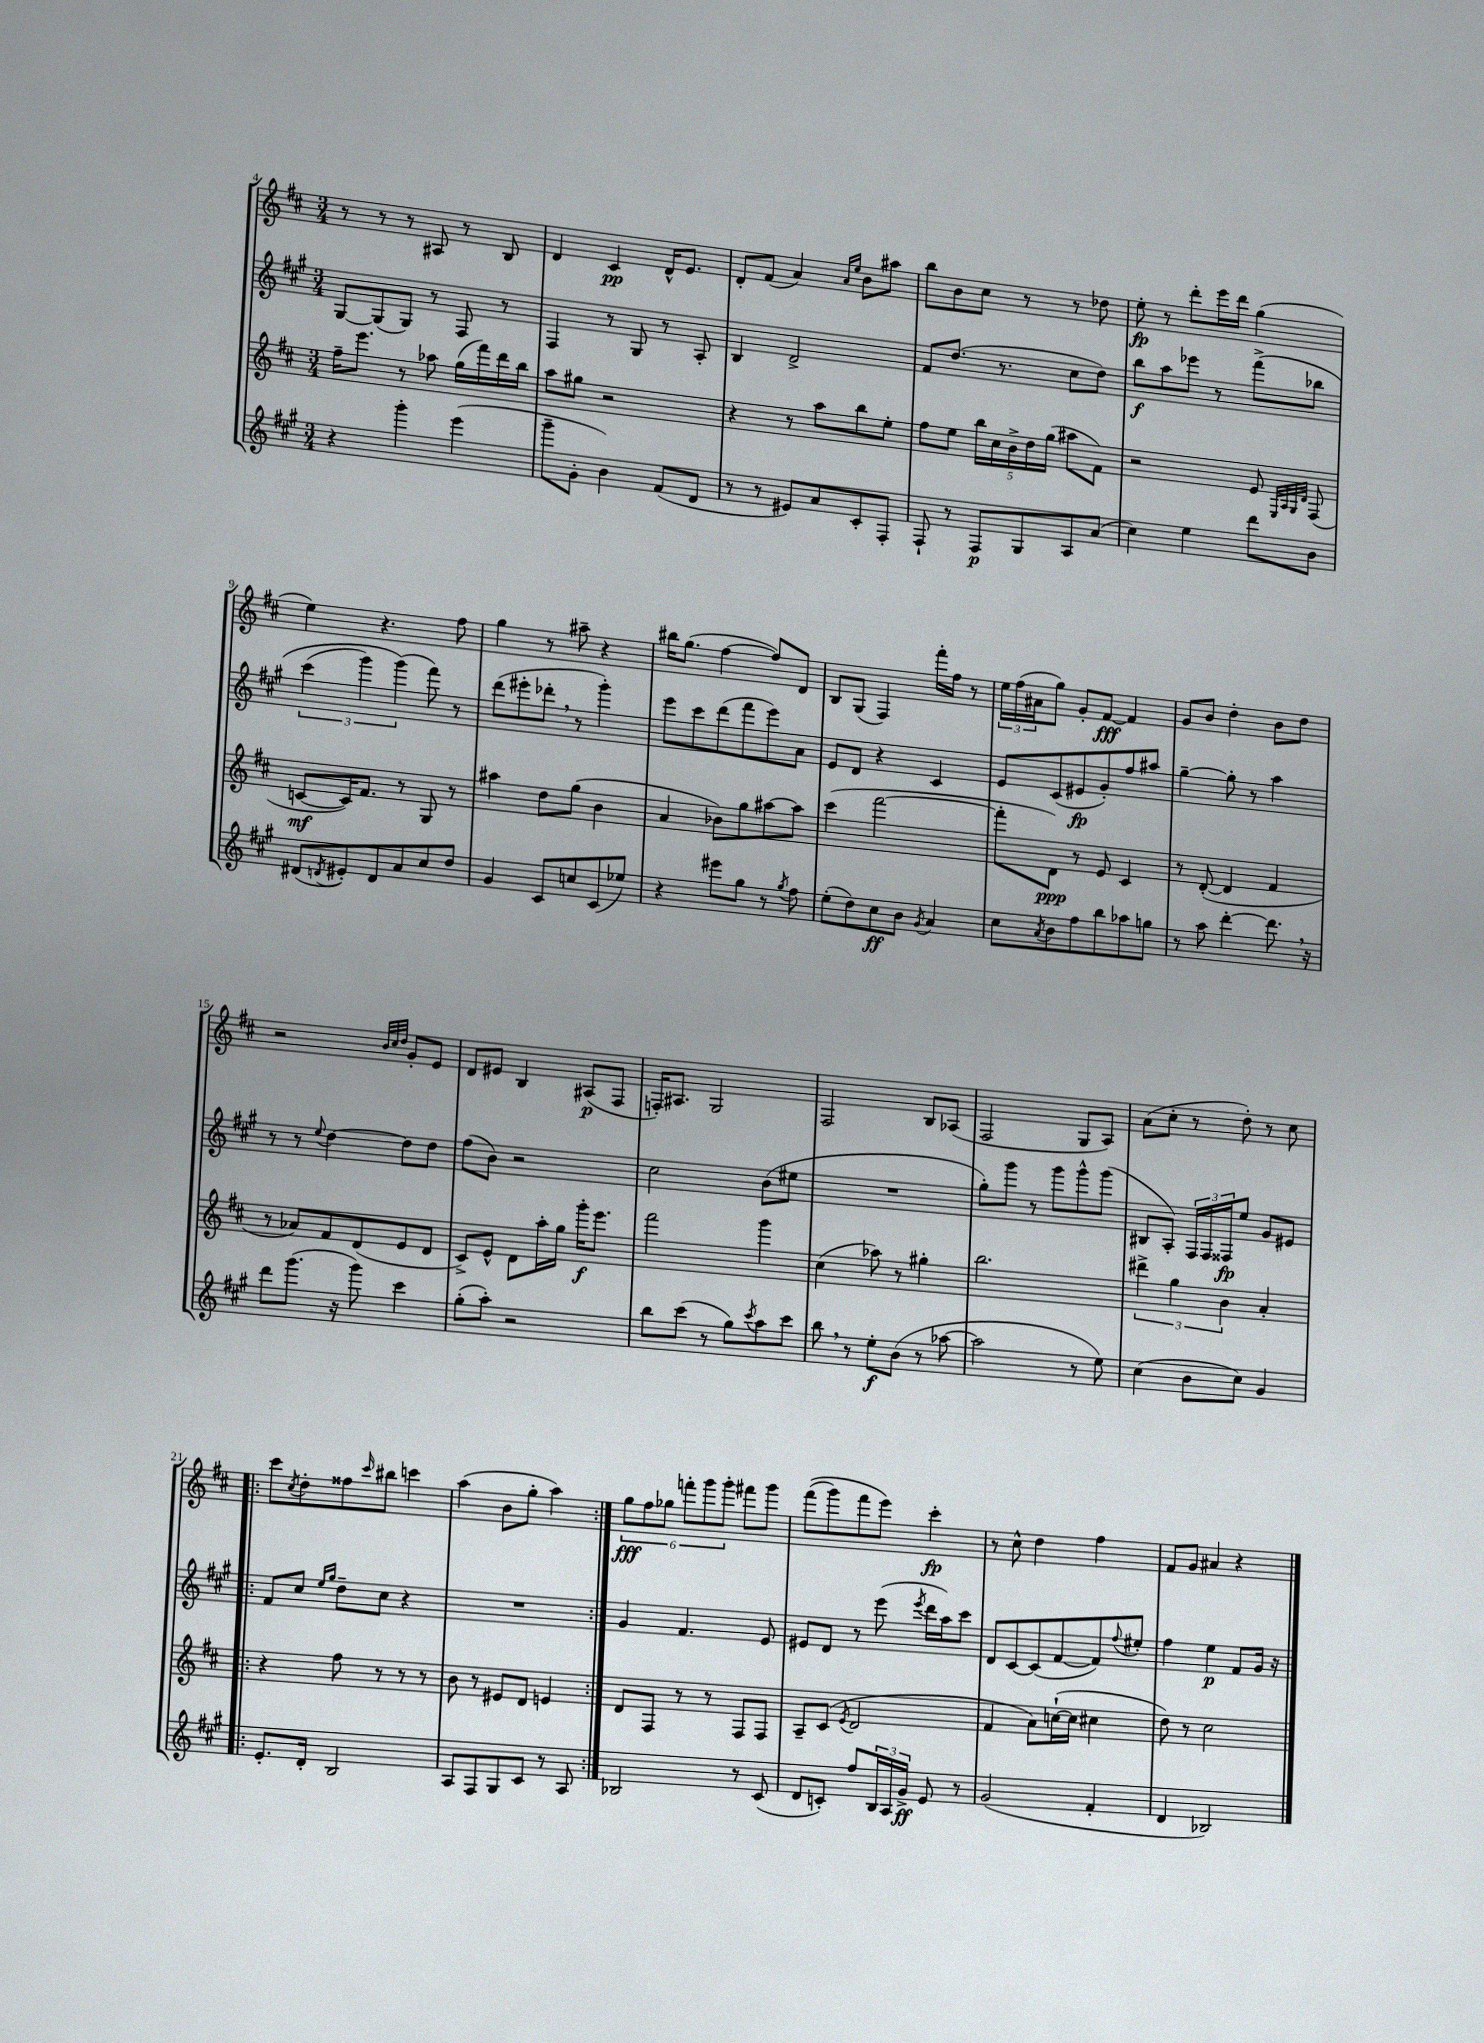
<<
\new StaffGroup <<
\new Staff = "s0" {
    \clef treble \key d \major \numericTimeSignature \time 3/4
    r8 r8 r8 ais8 r8 b8 |
    d'4 cis'4\pp d'16-^ e'8. |
    d'8-. fis'8( a'4) \grace { a'16 e''16 } b'8 ais''8 |
    b''8 b'8 cis''8 r8 r8 des''8 |
    e''8-.\fp r8 d'''8-. e'''16 d'''16 g''4( |
    e''4) r4. fis''8 |
    g''4 r8 ais''8-- r4 |
    bis''16 g''8.( fis''4~ fis''8) d'8 |
    b8 g8( fis4) fis'''16-. fis''16 r8 |
    \tuplet 3/2 { e''16 fis''16( ais'16 } g''8) g'8-. fis'8~\fff fis'4 |
    g'8 b'8 d''4-. b'8 d''8 |
    r2 \grace { b'32 cis''32 d''32 } g'8-. e'8 |
    d'8 eis'8 b4 ais8\p( fis8 |
    f16-.) ais8. g2 |
    fis2 b8 aes8( |
    fis2 g8 a8) |
    a'8( cis''8-. r8 d''8-.) r8 cis''8 |
    \repeat volta 2 { cis'''8 \acciaccatura { cis''8 } d''8-. fisis''8 \grace { cis'''16 } bis''8 c'''4 |
    a''4( b'8 g''8-. a''4) | }
    \tuplet 6/4 { g''8\fff fis''8 ges''8 f'''8-. g'''8 g'''8-. } fis'''8 g'''8 |
    fis'''8(\( g'''8) fis'''8 e'''8\) cis'''4-.\fp |
    r8 cis''8-^ d''4 fis''4 |
    fis'8 g'8 ais'4 r4 \bar "|." |
}
\new Staff = "s1" {
    \clef treble \key a \major \numericTimeSignature \time 3/4
    gis8~ gis8( gis8) r8 fis8 r8 |
    fis4 r8 gis8 r8 a8-. |
    b4 d'2-> |
    fis'8 d''8.( r8. cis''8 d''8) |
    b''8\f a''8 ees'''8 r8 fis'''8->\( bes''8 |
    \tuplet 3/2 { cis'''4( gis'''4) gis'''4(\) } fis'''8) r8 |
    d'''8( eis'''8-. des'''8-. \breathe r8 gis'''4-.) |
    e'''8 cis'''8 d'''8( fis'''8 e'''8) a'8 |
    e'8 d'8 r4 cis'4 |
    e'8 cis'8( eis'8\fp gis'8-.) fis''8 ais''8 |
    gis''4~-- gis''8-. r8 a''4 |
    r8 r8 \appoggiatura { e''8 } d''4~ d''8 d''8 |
    fis''8( b'8) r2 |
    cis''2 b'8( eis''8 |
    R2. |
    gis''8-.) gis'''8 r8 gis'''8 gis'''8-^ gis'''8( |
    bis8 a8-.) \tuplet 3/2 { fis16 fis16 fisis16\fp } e''8 gis'8 eis'8 |
    \repeat volta 2 { fis'8 cis''8 \grace { e''16 gis''16 } d''8-- cis''8 r4 |
    R2. | }
    gis'4 fis'4. e'8 |
    eis'8 d'8 r8 e'''8( \acciaccatura { e'''8 } d'''16 a''16) cis'''8 |
    d'8 cis'8~ cis'8( fis'8~ fis'8) \appoggiatura { fis''8 } eis''8-. |
    fis''4 e''4\p fis'8 gis'16 r16 \bar "|." |
}
\new Staff = "s2" {
    \clef treble \key d \major \numericTimeSignature \time 3/4
    fis''16-- e'''8. r8 aes''8 g''16( fis'''16) d'''16 b''16 |
    a''8 gis''8 r2 |
    r4 r8 a''8 b''8 e''8-. |
    fis''8 e''8 \tuplet 5/4 { b''16 cis''16 b'16-> d''16 g''16( } ais''8 fis'8) |
    r2 e'8 \grace { e32 a32 g32 d'32 } fis8( |
    c'8~\mf c'16) fis'8. r8 g8 r8 |
    ais''4 d''8 g''8( b'4 |
    a'4 bes'8) g''8 ais''8~ ais''8 |
    cis'''4( fis'''2~ |
    fis'''8-. d'8\ppp) r8 e'8 cis'4 |
    r8 d'8~-.( d'4 fis'4 |
    r8 aes'8) fis'8 d'8( e'8 d'8 |
    cis'8->) e'8-^ d'8 a''16-. g''16 g'''16-.\f e'''8. |
    fis'''2 g'''4 |
    cis''4( aes''8) r8 gis''4-. |
    b''2. |
    \tuplet 3/2 { dis'''4-> g''4 b'4 } a'4-. |
    \repeat volta 2 { r4 fis''8 r8 r8 r8 |
    b'8 r8 eis'8 d'8 e'4 | }
    d'8 fis8 r8 r8 fis8 fis8 |
    a8-- cis'8( \acciaccatura { e'8 } d'2 |
    fis'4 a'8) c''16~-!( c''16 cis''4 |
    d''8) r8 cis''2 \bar "|." |
}
\new Staff = "s3" {
    \clef treble \key a \major \numericTimeSignature \time 3/4
    r4 gis'''4-. e'''4( |
    gis'''8-- gis'8-. b'4) fis'8( d'8 |
    r8 r8 eis'8) a'8 cis'8-. fis8-. |
    fis8-! r8 fis8\p gis8 a8 a'8( |
    cis''4) e''4 d'''8 b'8 |
    dis'8( \acciaccatura { d'8 } eis'8-.) d'8 a'8 cis''8 d''8 |
    gis'4 cis'8 c''8 cis'8( ees''8) |
    r4 eis'''8 gis''8 r8 \acciaccatura { gis''8 } fis''8 |
    e''8-.( d''8) cis''8\ff b'8 \acciaccatura { gis'8 } a'4 |
    cis''8 \acciaccatura { a'8 } b'8 fis''8 b''8 aes''8 g''8 |
    r8 a''8 d'''4~-. d'''8. \breathe r16 |
    d'''8 gis'''8.( r16 gis'''8) cis'''4 |
    gis''8-.( a''8-.) r2 |
    b''8 cis'''8( r8 gis''8) \acciaccatura { cis'''8 } a''8 cis'''8 |
    b''8 \breathe r8 e''8-.\f b'8( r8 aes''8~ |
    aes''2 r8 e''8) |
    cis''4( b'8 cis''8) gis'4 |
    \repeat volta 2 { e'8.-. d'16-. b2 |
    a8 fis8 gis8 cis'8 r8 a8 | }
    bes2 r8 cis'8( |
    d'8 c'8-.) fis''8 \tuplet 3/2 { b16 a16 gis'16->\ff } e'8 r8 |
    gis'2( fis'4-. |
    d'4 bes2) \bar "|." |
}
>>
>>
\layout { \context { \Score currentBarNumber = #4 } }
